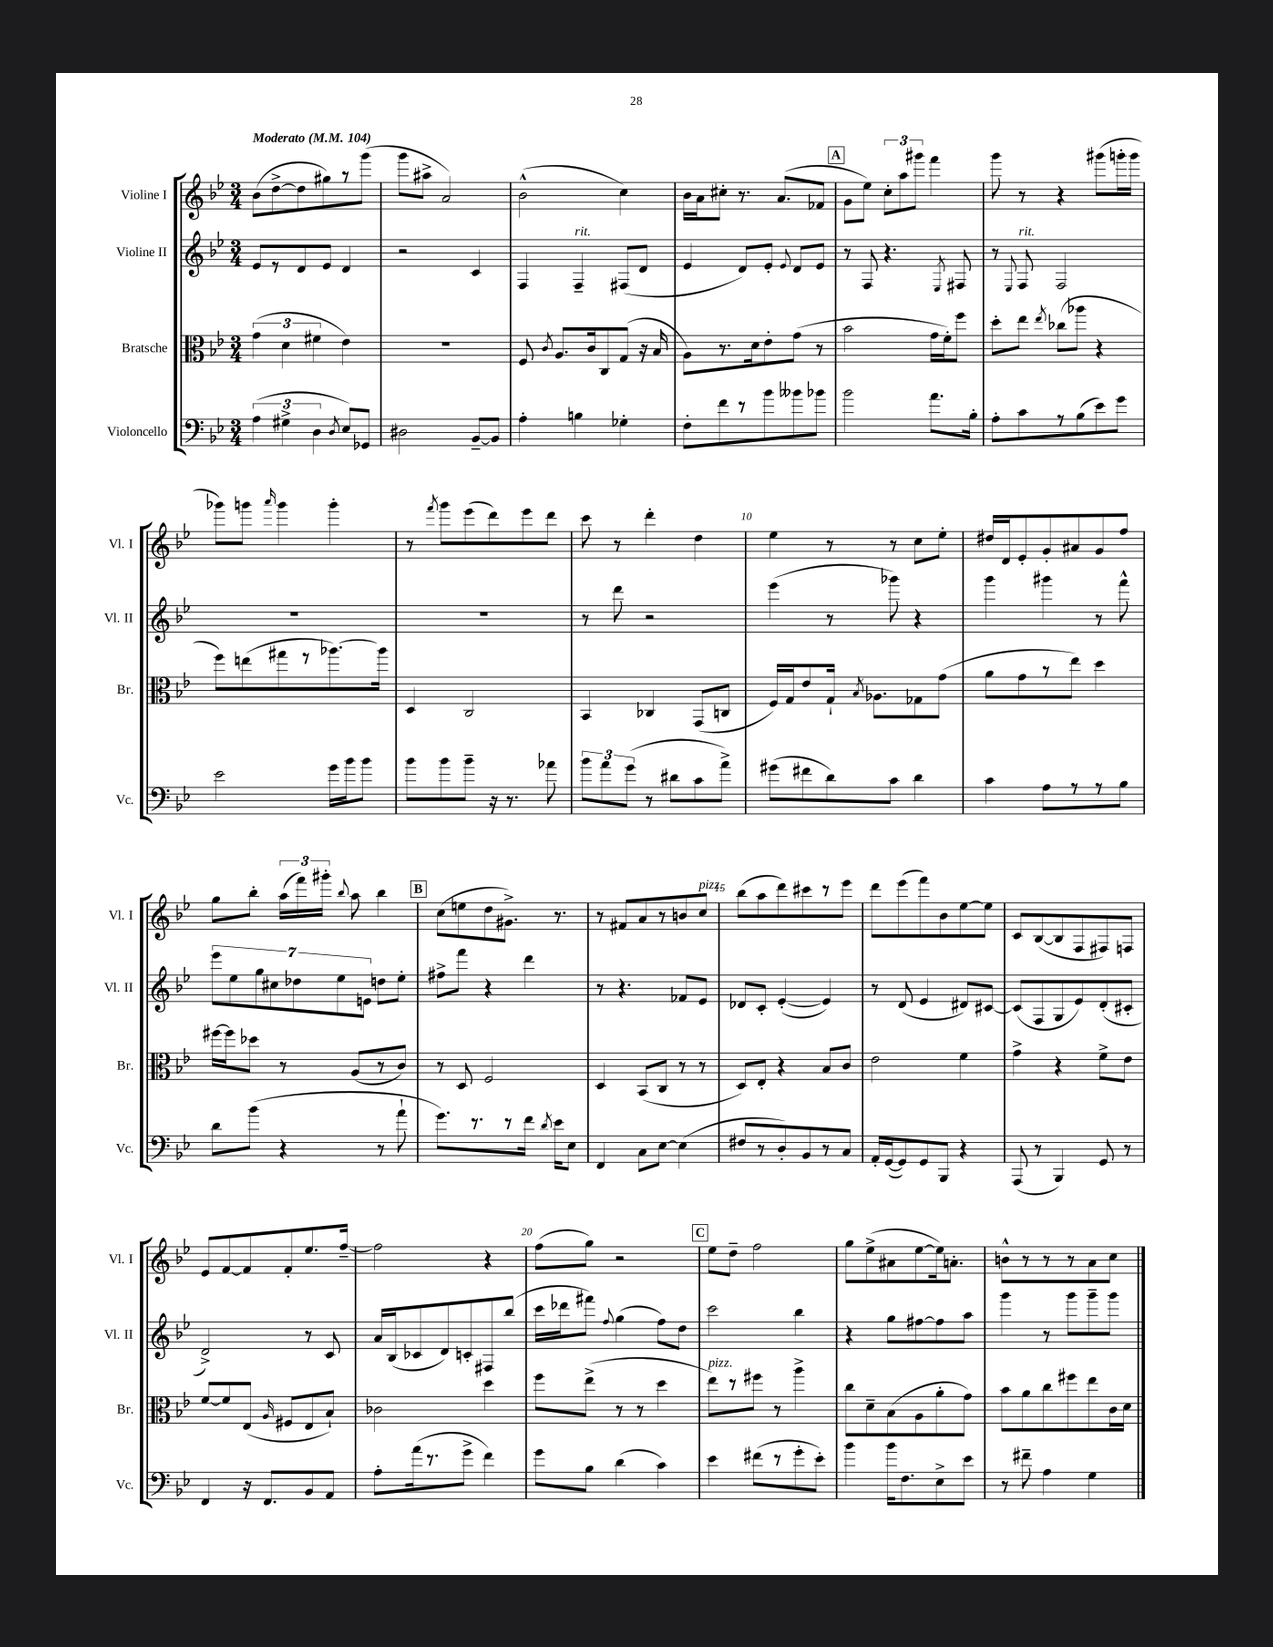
<<
\new StaffGroup <<
\new Staff = "s0" \with { instrumentName = "Violine I" shortInstrumentName = "Vl. I" } {
    \clef treble \key bes \major \numericTimeSignature \time 3/4 \tempo "Moderato" 4 = 104
    \autoBeamOff bes'8[( d''8~-> d''8 gis''8) r8 g'''8]( |
    g'''8[ ais''8]-> a'2) |
    bes'2-^( c''4) |
    bes'16[ a'16 cis''8]-. r8. a'8.[( fes'8] |
    \mark \markup { \box "A" } g'8[ ees''8]) \tuplet 3/2 { c''8[-. a''8 gis'''8] } f'''4 |
    g'''8 r8 r4 gis'''8[( g'''16-. g'''16] |
    ges'''8[) g'''8] \grace { a'''16 } g'''4 g'''4-. |
    r8 \acciaccatura { f'''8 } g'''8[ ees'''8( d'''8) ees'''8 d'''8] |
    c'''8 r8 d'''4-. d''4 |
    ees''4 r8 r8 c''8[ ees''8]-. |
    dis''16[ d'16 ees'8-. g'8-. ais'8 g'8 f''8] |
    g''8[ bes''8]-. \tuplet 3/2 { a''16[( f'''16) gis'''16]-. } \appoggiatura { bes''8 } a''8 bes''4 |
    \mark \markup { \box "B" } c''8[( e''8 d''8 gis'8.]->) r8. |
    r8 fis'8[ a'8 r8 b'8 c''8]^\markup { \italic "pizz." } |
    bes''8[( a''8 d'''8) cis'''8 r8 ees'''8] |
    d'''8[ ees'''8( f'''8) bes'8 ees''8~ ees''8] |
    c'8[ bes8~( bes8 f8 fis8) f8] |
    ees'8[ f'8~ f'8 f'8-. ees''8. f''16]~-- |
    f''2 r4 |
    f''8[( g''8]) r2 |
    \mark \markup { \box "C" } ees''8[ d''8]-- f''2 |
    g''8[ ees''8->( ais'8 ees''8~ ees''16) a'8.]-. |
    b'8[-^ r8 r8 r8 a'8 c''8] \bar "|." |
}
\new Staff = "s1" \with { instrumentName = "Violine II" shortInstrumentName = "Vl. II" } {
    \clef treble \key bes \major \numericTimeSignature \time 3/4
    \autoBeamOff ees'8[ r8 d'8 ees'8] d'4 |
    r2 c'4 |
    f4 f4--^\markup { \italic "rit." } fis8[( d'8] |
    ees'4 d'8[) ees'8]-. \appoggiatura { ees'8 } d'8[ ees'8] |
    \mark \markup { \box "A" } r8 f8 r4. \acciaccatura { ees8 } fis8 |
    r8 \appoggiatura { ees8 } f8^\markup { \italic "rit." } f2 |
    R2. |
    R2. |
    r8 d'''8 r2 |
    ees'''4( r8 ges'''8) r4 |
    g'''4 gis'''4 r8 f'''8-^ |
    \tuplet 7/4 { ees'''8[ ees''8 g''8 cis''8 des''8 ees''8 e'8] } d''8[ ees''8]-. |
    \mark \markup { \box "B" } fis''8[-> f'''8] r4 d'''4 |
    r8 r4. fes'8[ ees'8] |
    des'8[ c'8]-. ees'4~-.( ees'4) |
    r8 d'8( ees'4 dis'8[) cis'8]~ |
    cis'8[( f8 g8 ees'8) d'8-.( cis'8]-. |
    d'2->) r8 c'8 |
    a'16[ bes16( ces'8 d'8) c'8-. fis8 bes''8]( |
    c'''16[ des'''16 fis'''8]) \appoggiatura { f''8 } g''4( f''8[) d''8] |
    \mark \markup { \box "C" } c'''2 bes''4 |
    r4 g''8[ fis''8~ fis''8 a''8] |
    g'''4 r8 g'''8[ g'''8-- g'''8] \bar "|." |
}
\new Staff = "s2" \with { instrumentName = "Bratsche" shortInstrumentName = "Br." } {
    \clef alto \key bes \major \numericTimeSignature \time 3/4
    \autoBeamOff \tuplet 3/2 { g'4( d'4 fis'4 } ees'4) |
    R2. |
    f8 \acciaccatura { c'8 } a8.[ c'16 c8 g8]( r16 bes16 |
    a8[) r8. d'16 ees'8-. g'8]( r8 |
    \mark \markup { \box "A" } bes'2 g'16[ f'16-.) f''8] |
    d''8[-. ees''8] \acciaccatura { ees''8 } ces''8[( aes''8] r4 |
    f''8[) e''8( gis''8 r8 aes''8.~) aes''16] |
    d4 c2 |
    bes,4 ces4 g,8[( c8] |
    f16[) g16 ees'8 g16]-! \acciaccatura { bes8 } aes8.[ ges8 g'8]( |
    a'8[ g'8 r8 ees''8]) d''4 |
    fis''16[~ fis''16 des''8] r8 a8[( r8 c'8]) |
    \mark \markup { \box "B" } r8 d8 f2 |
    d4 bes,8[( c8] r8 r8 |
    d8[) ees8]-. r4 bes8[ c'8] |
    ees'2 f'4 |
    g'4-> r4 f'8[-> ees'8] |
    f'8[~ f'8 ees8]( \grace { a16 } fis8[ ees8 bes8]-!) |
    ces'2 d''4 |
    f''8[ ees''8]->( r8 r8 d''4 |
    \mark \markup { \box "C" } ees''8[^\markup { \italic "pizz." }) r8 fis''8] r8 a''4-> |
    c''8[ d'8-- bes8( a8 a'8-. g'8]) |
    bes'8[ a'8 c''8 fis''8 ees''8 c'16 d'16] \bar "|." |
}
\new Staff = "s3" \with { instrumentName = "Violoncello" shortInstrumentName = "Vc." } {
    \clef bass \key bes \major \numericTimeSignature \time 3/4
    \autoBeamOff \tuplet 3/2 { a4( gis4-> d4 } \acciaccatura { d8 } ees8[) ges,8] |
    dis2 bes,8[~-- bes,8] |
    a4-. b4 ges4-. |
    f8[-. f'8 r8 bes'8 beses'8 bes'8] |
    \mark \markup { \box "A" } bes'2 a'8.[ bes16]-. |
    a8[-. c'8 r8 bes8( ees'8) g'8] |
    ees'2 g'16[ bes'16 bes'8] |
    bes'8[ bes'8 bes'8]-- r16 r8. aes'8 |
    \tuplet 3/2 { bes'8[ a'8 g'8]( } r8 dis'8[ c'8 a'8]->) |
    gis'8[( fis'8 d'8) c'8] d'4 |
    c'4 a8[ r8 r8 bes8] |
    d'8[ bes'8]( r4 r8 a'8-! |
    \mark \markup { \box "B" } g'8.[) r8. r8 f'16] \acciaccatura { d'8 } ees'16[ ees8] |
    f,4 c8[ ees8]~ ees4( |
    fis8[ r8 d8-.) bes,8 r8 c8] |
    a,16[-. g,16~( g,8) g,8 bes,,8] r4 |
    a,,8( r8 bes,,4) g,8 r8 |
    f,4 r16 f,8.[ bes,8 a,8] |
    a8[-. a'16( r8. g'8]-> f'4) |
    g'8[ bes8] d'4( c'4) |
    \mark \markup { \box "C" } ees'4 fis'8[( r8 g'8-. ees'8]-.) |
    bes'4 bes'16[ f8. ees8-> ees'8] |
    r8 fis'8-- a4 g4 \bar "|." |
}
>>
>>
\layout { \context { \Score \override BarNumber.break-visibility = ##(#f #t #t) barNumberVisibility = #(every-nth-bar-number-visible 5) } }
